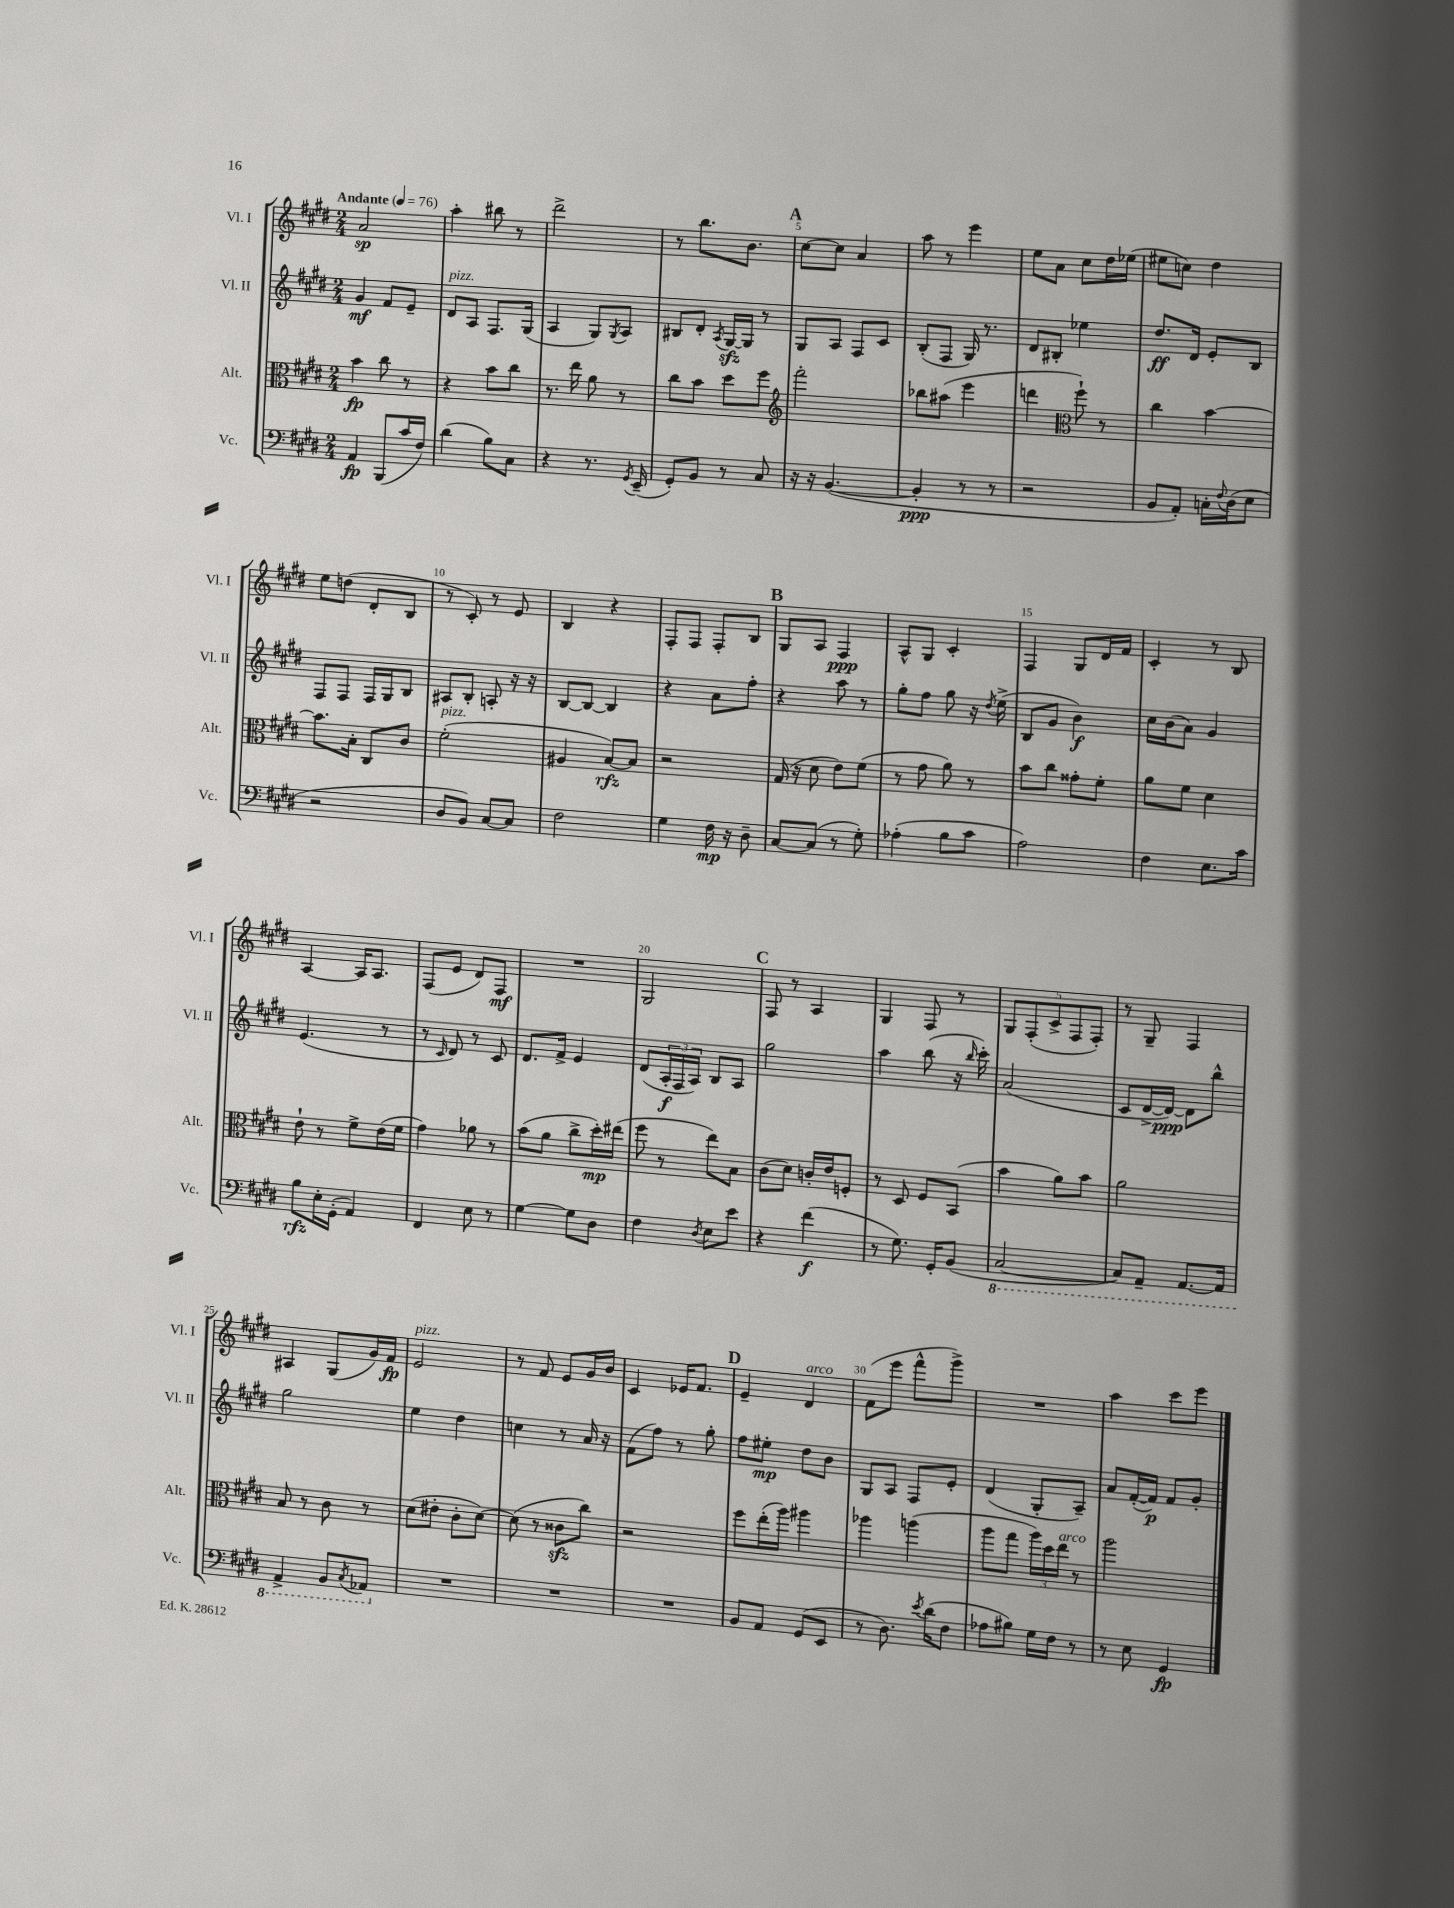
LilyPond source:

<<
\new StaffGroup <<
\new Staff = "s0" \with { instrumentName = "Vl. I" shortInstrumentName = "Vl. I" } {
    \clef treble \key e \major \numericTimeSignature \time 2/4 \tempo "Andante" 4 = 76
    a'2\sp |
    a''4-. bis''8 r8 |
    dis'''2-> |
    r8 b''8. b'8. |
    \mark \markup { \bold "A" } cis''8~ cis''8 a'4 |
    a''8 r8 e'''4 |
    e''8 a'8 cis''8 dis''16 ees''16( |
    eis''8 c''8) dis''4 |
    e''8 d''8( dis'8-. b8 |
    r8 cis'8-.) r8 e'8 |
    b4 r4 |
    fis8-. fis8 fis8-. b8 |
    \mark \markup { \bold "B" } gis8 a8 fis4\ppp |
    a8-^ gis8 cis'4-. |
    fis4 gis8 dis'16 fis'16 |
    cis'4-. r8 b8 |
    a4~ a16 a8. |
    fis8( e'8 dis'8) fis8\mf |
    R2 |
    gis2 |
    \mark \markup { \bold "C" } fis8 r8 a4 |
    gis4 fis8 r8 |
    \tuplet 5/4 { gis8 fis8-.( cis'8-> fis8 fis8-.) } |
    r8 gis8-- fis4 |
    ais4 gis8( gis'16) fis'16\fp |
    e'2^\markup { \italic "pizz." } |
    r8 fis'8 e'8 gis'16 b'16 |
    cis'4 ees'16 fis'8. |
    \mark \markup { \bold "D" } e'4-- dis'4^\markup { \italic "arco" } |
    fis'8( e'''8 fis'''8-^ gis'''8->) |
    R2 |
    a''4 cis'''8 e'''8 \bar "|." |
}
\new Staff = "s1" \with { instrumentName = "Vl. II" shortInstrumentName = "Vl. II" } {
    \clef treble \key e \major \numericTimeSignature \time 2/4
    gis'4\mf fis'8 e'8-- |
    dis'8^\markup { \italic "pizz." } a8 fis8. gis16( |
    a4 gis8) \acciaccatura { gis8 } a8 |
    bis8 dis'8-. \acciaccatura { a8 } gis16~\sfz gis16 r8 |
    \mark \markup { \bold "A" } gis8 a8 fis8 cis'8 |
    b8-.( fis8 gis16) r8. |
    dis'8 bis8-. ees''4 |
    dis''8.\ff dis'16 e'8-. b8 |
    fis8 fis8 fis16 gis16 b8 |
    ais8 b8-. a8-. r16 r16 |
    b8~ b8~ b4 |
    r4 a'8 fis''8-. |
    \mark \markup { \bold "B" } r4 a''8 r8 |
    gis''8-. fis''8 gis''8 r16 \acciaccatura { dis''8 } e''16->( |
    b8 gis'8 b'4\f) |
    cis''16 b'16( a'8) gis'4 |
    e'4.( r8 |
    r8 \grace { cis'16 } dis'8) r8 cis'8 |
    dis'8. fis'16-> e'4 |
    dis'8( \tuplet 3/2 { a16-.\f fis16 a16) } b8 a8 |
    \mark \markup { \bold "C" } gis''2 |
    a''4 b''8( r16 \grace { b''16 } cis'''16-.) |
    a'2( |
    cis'8 dis'16~-> dis'16~\ppp) dis'8 b''8-^ |
    gis''2 |
    e''4 dis''4 |
    c''4 r8 a'16 r16 |
    fis'8( fis''8) r8 gis''8-. |
    \mark \markup { \bold "D" } fis''8 eis''8-.\mp dis''8 b'8 |
    gis8 a8 fis8 e'8-. |
    dis'4( gis8-. a8--) |
    a'8 fis'16~-.( fis'16\p) fis'8 gis'8-. \bar "|." |
}
\new Staff = "s2" \with { instrumentName = "Alt." shortInstrumentName = "Alt." } {
    \clef alto \key e \major \numericTimeSignature \time 2/4
    b'4\fp cis''8 r8 |
    r4 b'8 cis''8 |
    r8. e''16 a'8 r8 |
    cis''8 b'8 dis''8 fis''8 |
    \mark \markup { \bold "A" } \clef treble fis'''2-. |
    bes''8 ais''8( e'''4 |
    d'''4 \clef alto fis''8-!) r8 |
    cis''4 b'4~ |
    b'8. b16-. cis8 cis'8 |
    fis'2-.^\markup { \italic "pizz." }( |
    ais4 b8~\rfz) b8 |
    r2 |
    \mark \markup { \bold "B" } gis16( r16 dis'8 e'8) fis'8( |
    r8 gis'8 a'8) r8 |
    b'8 cis''8 gisis'8-. fis'8-. |
    a'8 fis'8 dis'4 |
    e'8-! r8 fis'8-> e'16( fis'16 |
    gis'4) aes'8 r8 |
    b'8( a'8 cis''8-> dis''16-.\mp) eis''16( |
    fis''8 r8 e''8) b8 |
    \mark \markup { \bold "C" } cis'8( dis'8) c'16-. e'16 f8-. |
    r8 dis8 fis8 b,8( |
    b'4 a'8) b'8 |
    a'2 |
    b8 r8 cis'8 r8 |
    dis'8( eis'8-. cis'8-. dis'8~) |
    dis'8( r8 cisis'8\sfz cis''8) |
    r2 |
    \mark \markup { \bold "D" } fis''8 e''16-.( a''16) ais''4 |
    aes''4 a''4( |
    a''8 gis''8 \tuplet 3/2 { a''16) dis''16 e''16^\markup { \italic "arco" } } r8 |
    a''2 \bar "|." |
}
\new Staff = "s3" \with { instrumentName = "Vc." shortInstrumentName = "Vc." } {
    \clef bass \key e \major \numericTimeSignature \time 2/4
    a,4\fp b,,8( cis'16 fis16) |
    dis'4( b8) cis8 |
    r4 r8. \acciaccatura { gis,8 } e,16--( |
    gis,8-.) b,8 r8 cis8 |
    \mark \markup { \bold "A" } r16 r16 b,4.~( |
    b,4-.\ppp r8 r8 |
    r2 |
    b,8 a,8-.) c16-. \appoggiatura { fis8 } dis16( e8 |
    r2 |
    dis8 b,8) cis8~ cis8 |
    fis2 |
    gis4 fis16\mp r16 dis8-- |
    \mark \markup { \bold "B" } cis8~ cis8( r8 gis8-.) |
    aes4-.( b8 cis'8 |
    a2) |
    fis4 e8. cis'16 |
    b8\rfz e16-. gis,16-.( a,4) |
    fis,4 e8 r8 |
    gis4~ gis8 dis8 |
    fis4 \acciaccatura { dis8 } e8 e'8 |
    \mark \markup { \bold "C" } r4 fis'4\f( |
    r8 gis8.) gis,16-. b,8( |
    \ottava #-1 cis,2~ |
    cis,8) a,,8-- a,,8.~ a,,16 |
    a,,4-> b,,8 \acciaccatura { cis,8 } aes,,8 \ottava #0 |
    R2 |
    R2 |
    R2 |
    \mark \markup { \bold "D" } b,8 a,8 gis,8( e,8 |
    r8 dis8.) \acciaccatura { e'8 } dis'16( fis8 |
    aes8 bis8) gis16 fis16 r8 |
    r8 e8 gis,4\fp \bar "|." |
}
>>
>>
\layout { \context { \Score \override BarNumber.break-visibility = ##(#f #t #t) barNumberVisibility = #(every-nth-bar-number-visible 5) } }
